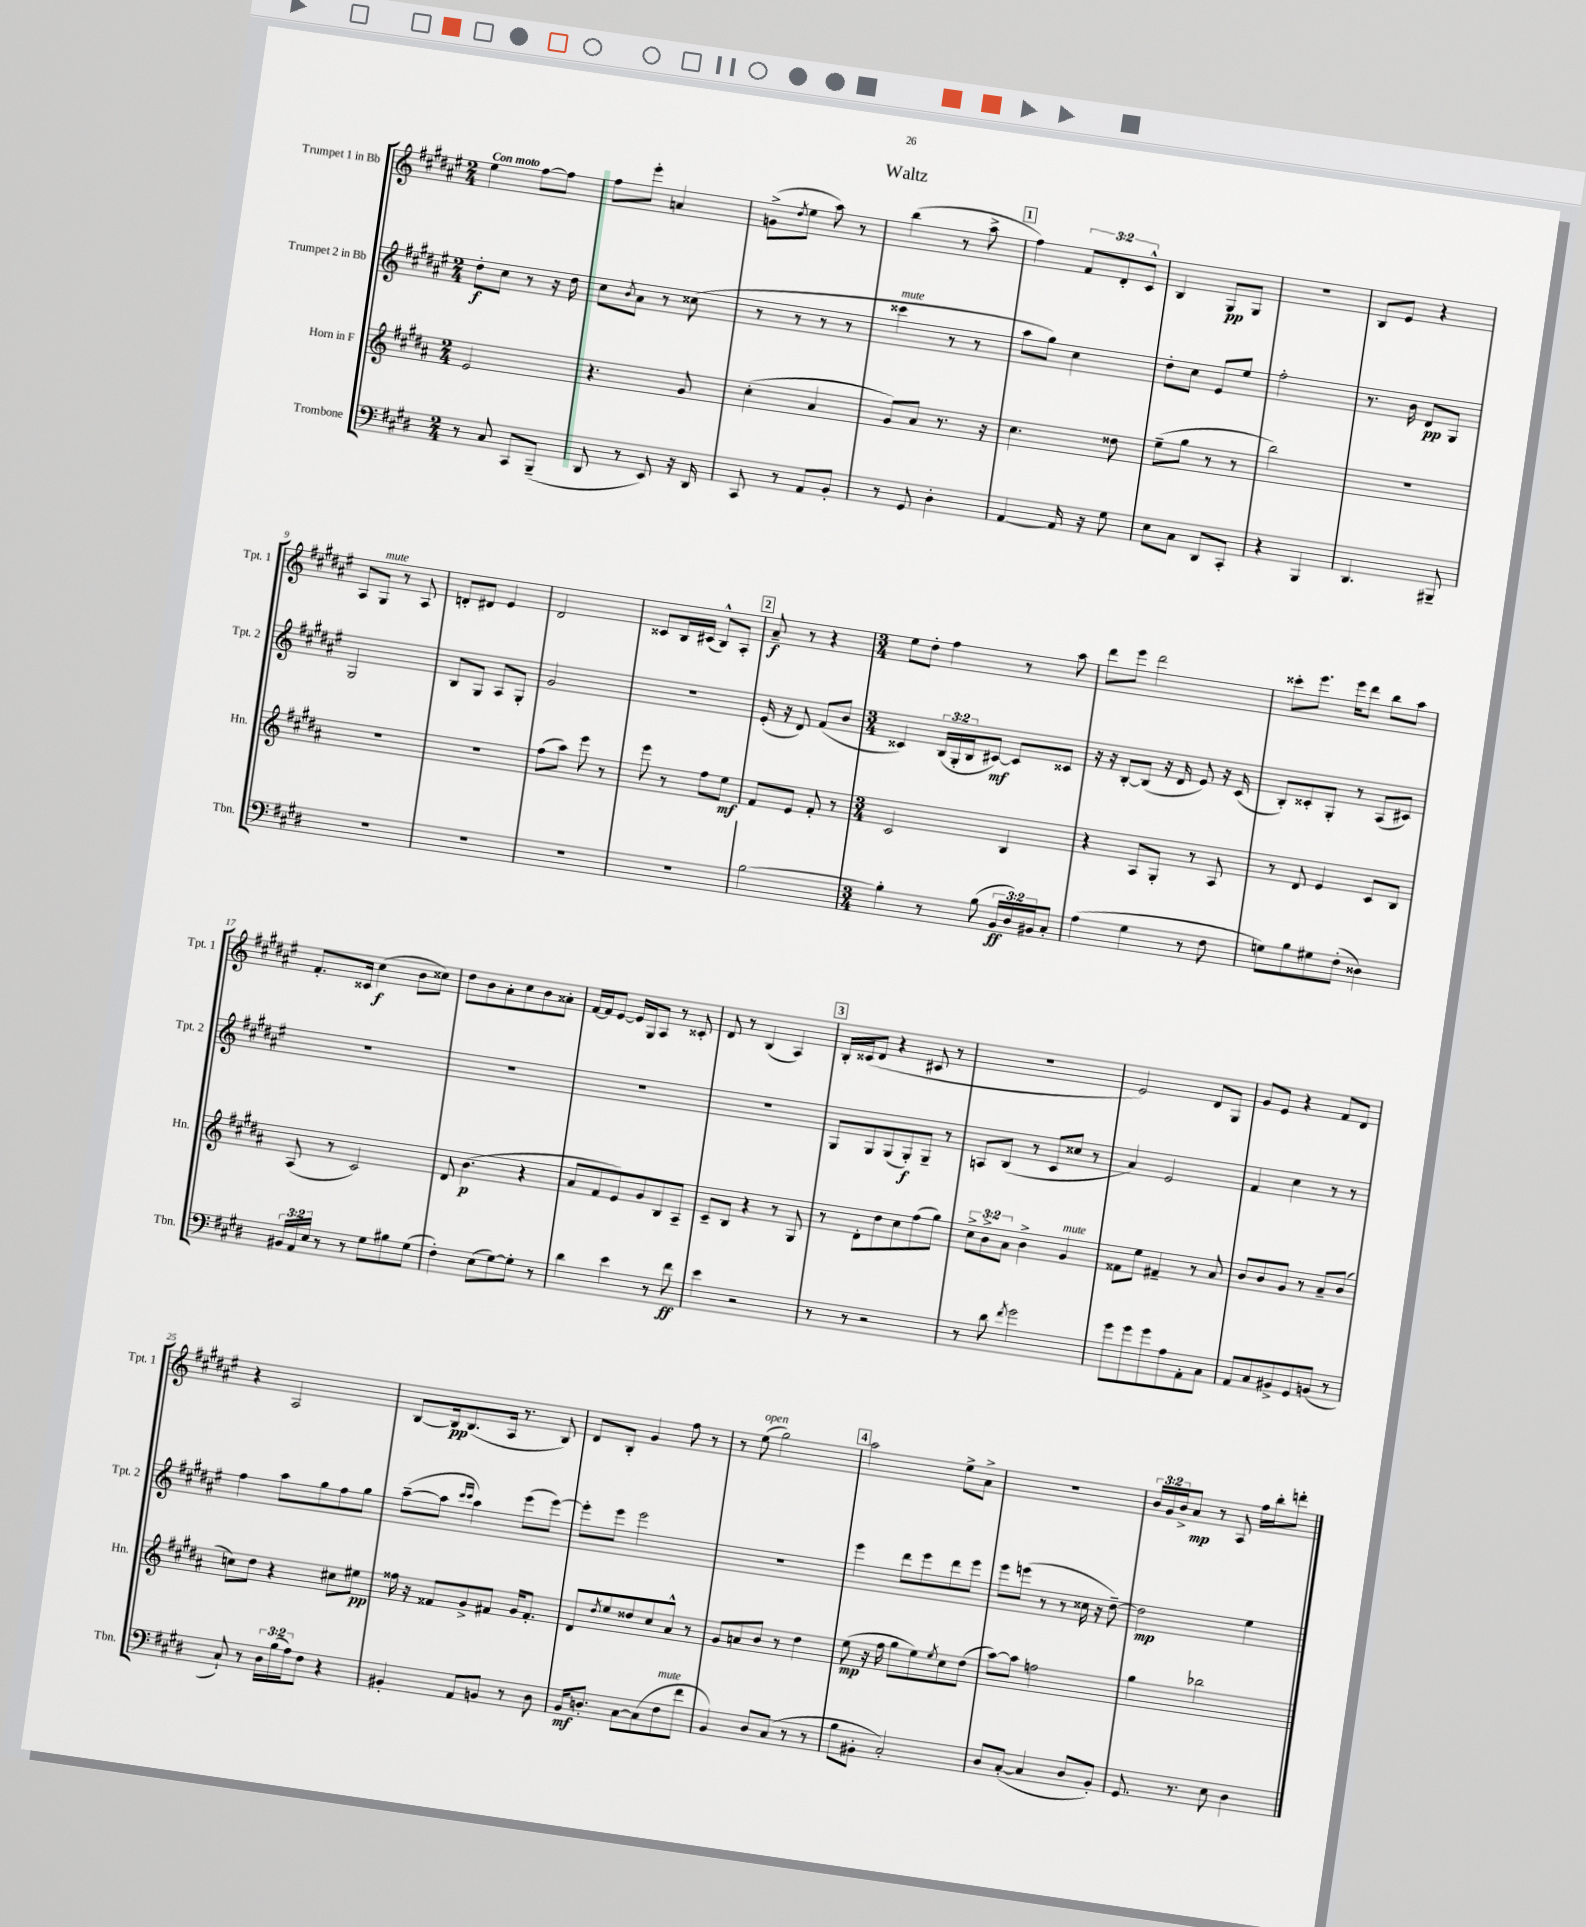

**kern	**kern	**kern	**kern
*staff4	*staff3	*staff2	*staff1
*clefF4	*clefG2	*clefG2	*clefG2
*k[f#c#g#d#]	*k[f#c#g#d#a#]	*k[f#c#g#d#a#e#]	*k[f#c#g#d#a#e#]
*M2/4	*M2/4	*M2/4	*M2/4
8r	2e	8dd#'	4ee#
8C#	.	8cc#	.
8CC#	.	8r	[8ff#
(8BBB~	.	16r	8ff#]
.	.	16dd#	.
=	=	=	=
8DD#	4.r	8cc#	8ff#
.	.	8qb	.
8r	.	8a#	8eee#'
8EE)	.	8r	4a
16r	8g#	(8cc##	.
16DD#	.	.	.
=	=	=	=
8CC#	(4cc#'	8r	(8g^
.	.	.	8qdd#
8r	.	8r	8ee#
8AA	4a#	8r	8aa#)
8BB'	.	8r	8r
=	=	=	=
8r	8g#)	4ccc##	(4bb
8GG#	8a#	.	.
4D#'	8.r	8r	8r
.	.	8r	8aa#^
.	16r	.	.
=	=	=	=
[4AA	4.cc#	8aa#	4ff#)
.	.	8gg#)	.
16AA]	.	4cc#	12f#
16r	.	.	.
.	.	.	12d#'
8G#	8dd##	.	.
.	.	.	12c#^^
=	=	=	=
8E	(8ee~	8dd#'	4B
8C#	8gg#	8cc#	.
8DD#	8r	8e#	8G#
8CC#'	8r	8ee#	8G#
=	=	=	=
4r	2bb)	2ff#'	2r
4BBB	.	.	.
=	=	=	=
4.DD#	2r	8.r	8B
.	.	.	8e#
.	.	16b	.
.	.	8d#	4r
8BBB#~	.	8G#	.
=	=	=	=
2r	2r	2G#	8A#
.	.	.	8G#
.	.	.	8r
.	.	.	8A#
=	=	=	=
2r	2r	8B	8d'
.	.	8G#	8d#
.	.	8A#	4e#
.	.	8G#'	.
=	=	=	=
2r	(8ff#	2g#	2d#
.	8aa#)	.	.
.	8eee	.	.
.	8r	.	.
=	=	=	=
2r	8eee	2r	8c##
.	8r	.	16B
.	.	.	(16c#
.	8ff#	.	8B^^)
.	8ee	.	8A#'
=	=	=	=
[2B	8f#	(16e#'	8a#~
.	.	16r	.
.	8e	8d#)	8r
.	8f#'	(8f#	4r
.	8r	8b	.
=	=	=	=
*M3/4	*M3/4	*M3/4	*M3/4
4B']	2c#	4c##)	8ee#
.	.	.	8dd#'
8r	.	(24B	4ff#
.	.	24G#'	.
.	.	24B	.
(8B	.	[8c#)	.
24BB	4B	8c#]	8r
24D#)	.	.	.
24BB#	.	.	.
8C#'	.	8c##	8aa#
=	=	=	=
(4A	4r	16r	8ddd#
.	.	16r	.
.	.	[8B'	8eee#
4G#	8A#	(8B]	2ddd#
.	8G#'	16r	.
.	.	16d#	.
8r	8r	8e#)	.
8F#	8A#	16r	.
.	.	(16c#	.
=	=	=	=
8G)	8r	8B')	8ccc##'
8B	8d#	8c##'	8.eee#
8G#	4e	8G#'	.
.	.	.	16eee#
(8F#'	.	8r	8ddd#
4D##)	8c#	(8A#	8bb
.	8B	8c#)	8aa#
=	=	=	=
24BB#	(8A#	2.r	8.f#'
24AA	.	.	.
24E	.	.	.
8r	8r	.	.
.	.	.	16c##
8r	2c#)	.	(4cc#
8G#	.	.	.
8B#	.	.	8b
(8G#	.	.	8cc##)
=	=	=	=
4F#')	8d#	2.r	8dd#
.	(4.b	.	8b
(8E	.	.	8a#'
[8G#)	.	.	8cc#
8G#']	4r	.	8b
8r	.	.	8a##'
=	=	=	=
4d#	8a#	2.r	[16f#
.	.	.	16f#]
.	8f#	.	[8e#
4e	8e)	.	16e#]
.	.	.	16G#
.	8g#	.	8A#
8r	8B	.	8r
8f#	8A#~	.	8c##'
=	=	=	=
4e	8c#~	2.r	8d#
.	8B	.	8r
2r	4r	.	(4B
.	8r	.	4A#)
.	8G#	.	.
=	=	=	=
8r	8r	8G#	16B'
.	.	.	(16c##
8r	8d#'	8G#	8d#
2r	8dd#	(8G#	4r
.	8cc#	8G#')	.
.	(8ff#	8G#~	8c#
.	8gg#)	8r	8r
=	=	=	=
8r	12cc#^	8A	2.r
.	12b^	.	.
8d#	.	(8B	.
.	12a#	.	.
8qf#	.	.	.
2g#	4b^	8r	.
.	.	8c#	.
.	4g#	8cc##	.
.	.	8r	.
=	=	=	=
8g#	8f##	4a#)	2e#)
8g#	8ee	.	.
8g#	4f#~	2e#	.
8A	.	.	.
8AA'	8r	.	8d#
8C#	8a#	.	8G#
=	=	=	=
8AA	8b	4f#	8g#
8C#	8b	.	8e#
8BB#^	8g#	4cc#	4r
8GG#	8r	.	.
(8BB	8a#~	8r	8f#
8r	(8b	8r	8d#
=	=	=	=
8C#`)	8cc)	4ff#	4r
8r	8dd#	.	.
24D#	4r	8aa#	2A#
(24B	.	.	.
24A)	.	.	.
8F#	.	8gg#	.
4r	8cc#	8ff#	.
.	8ee#	8gg#	.
=	=	=	=
4BB#'	16ff##	([8aa#~	[8B
.	16r	.	.
.	8f##	8aa#]	16B]
.	.	.	(8.B
.	.	16qqccc#	.
.	.	16qqccc#	.
8AA	8g#^	4aa#)	.
8BB	8f#	.	16A#
.	.	.	8.r
8r	16g#	(8eee#	.
.	8.f#'	.	.
8D#	.	[8eee#)	8B)
=	=	=	=
16BB	8d#	8eee#']	8d#
8.D'	.	.	.
.	8qdd#	.	.
.	8ee	8eee#	8B'
[8C#	8dd##	2eee#	4g#
(8C#]	8cc#	.	.
8F#	8a#^^	.	8ff#
8f#	8r	.	8r
=	=	=	=
4BB)	8g#	2.r	8r
.	8a	.	(8ee#
8D#	8b	.	2gg#)
(8C#	8r	.	.
8r	4dd#	.	.
8r	.	.	.
=	=	=	=
8B	(8ee	4eee#	2aa#
8BB#'	16r	.	.
.	16ff#	.	.
2C#')	8gg#	8ddd#	.
.	8ee)	8eee#	.
.	8qee	.	.
.	8cc#	8ddd#	8ee#^
.	(8dd#	8eee#	8a#^
=	=	=	=
8D#	[8aa#)	8eee#	2.r
([8C#'	8aa#]	(8eee	.
4C#]	2ff	8r	.
.	.	8r	.
8D#	.	16cc##	.
.	.	16r	.
8BB')	.	[8dd#~)	.
=	=	=	=
8.GG#	4gg#	2dd#]	24b
.	.	.	24g#
.	.	.	24b^
.	.	.	8a#
8.r	.	.	.
.	2bb-	.	8r
8E	.	.	8A#
4D#	.	4ee#	16ff#
.	.	.	16bb'
.	.	.	8ddd'
==	==	==	==
*-	*-	*-	*-
